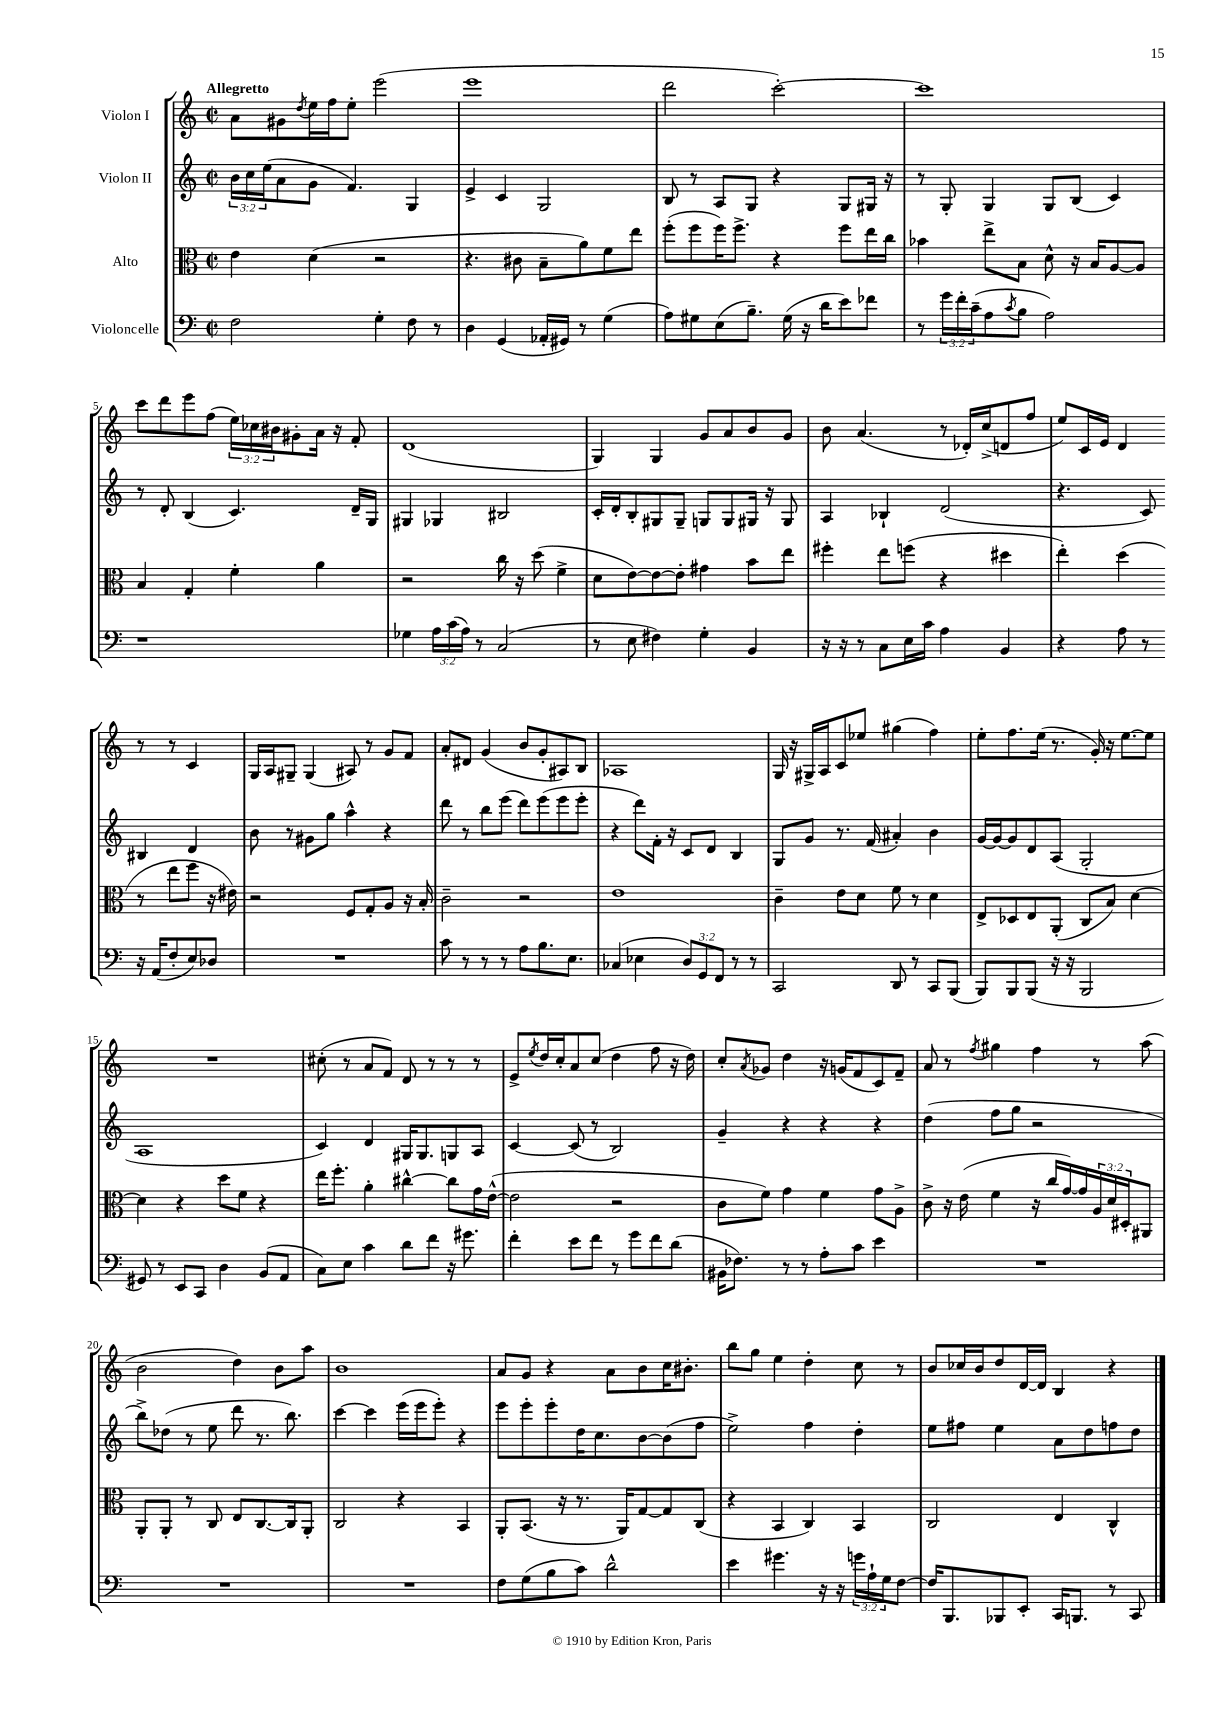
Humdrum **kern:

**kern	**kern	**kern	**kern
*staff4	*staff3	*staff2	*staff1
*clefF4	*clefC3	*clefG2	*clefG2
*k[]	*k[]	*k[]	*k[]
*M2/2	*M2/2	*M2/2	*M2/2
*met(c|)	*met(c|)	*met(c|)	*met(c|)
2F	4e	24b	8a
.	.	24cc	.
.	.	(24ee	.
.	.	8a	8g#
.	.	.	8qdd
.	(4d	8g	16ee
.	.	.	16ff
.	.	4.f)	8ee'
4G'	2r	.	(2eee
8F	.	4G	.
8r	.	.	.
=	=	=	=
4D	4.r	4e^	1eee
(4GG	.	4c	.
.	8c#	.	.
16AA-'	8B~	2G	.
16GG#)	.	.	.
8r	8a)	.	.
(4G	8f	.	.
.	8ee	.	.
=	=	=	=
8A)	(8ff'	8B	2ddd
8G#	8ff	8r	.
(8E	16ff)	8A	.
.	8.ff^	.	.
8.B~)	.	8G	.
.	4r	4r	[2ccc')
(16G#	.	.	.
16r	.	.	.
16d	.	.	.
8e)	8ff	8G	.
8f-	16ee	16G#	.
.	16cc	16r	.
=	=	=	=
8r	4b-	8r	1ccc]
24g	.	8G'	.
24f'	.	.	.
(24c~	.	.	.
8A	8ee^	4G	.
8qc	.	.	.
8B	8B	.	.
2A)	8d^^	8G	.
.	16r	(8B	.
.	16B	.	.
.	[8A	4c)	.
.	8A]	.	.
=	=	=	=
1r	4B	8r	8ccc
.	.	8d'	8ddd
.	4G'	(4B	8eee
.	.	.	(8ff
.	4f'	4.c)	24ee)
.	.	.	24cc-
.	.	.	24b#
.	.	.	8g#'
.	4a	.	16a
.	.	.	16r
.	.	16d~	8f'
.	.	16G	.
=	=	=	=
4G-	2r	4G#	(1d
24A	.	4G-	.
(24c	.	.	.
24A)	.	.	.
8r	.	.	.
(2C	16cc	2B#	.
.	16r	.	.
.	(8dd	.	.
.	4f^	.	.
=	=	=	=
8r	8d	16c'	4G)
.	.	16d'	.
8E	[8e)	8B'	.
4F#)	8e_	8G#	4G
.	8e']	8G#~	.
4G'	4g#	8G	8g
.	.	8G	8a
4BB	8b	16G#	8b
.	.	16r	.
.	8ee	8G#	8g
=	=	=	=
16r	4ff#'	4A	8b
16r	.	.	.
8r	.	.	(4.a
8C	8ee	4B-`	.
16E	(8ff	.	.
16c	.	.	.
4A	4r	(2d	8r
.	.	.	16d-')
.	.	.	(16cc^
4BB	4dd#	.	8d
.	.	.	8ff
=	=	=	=
4r	4ee')	4.r	8ee)
.	.	.	16c
.	.	.	16e
8A	(4dd	.	4d
8r	.	8c)	.
16r	8r	4B#	8r
(16AA	.	.	.
8F'	8ee	.	8r
8E)	8ff	4d	4c
8D-	16r	.	.
.	16e#)	.	.
=	=	=	=
1r	2r	8b	16G
.	.	.	16A
.	.	8r	8G#~
.	.	8g#	(4G#
.	.	8gg	.
.	8F	4aa^^	8A#)
.	8G'	.	8r
.	8A	4r	8g
.	16r	.	8f
.	16B'	.	.
=	=	=	=
8c	2c~	8ddd	8a'
8r	.	8r	8d#
8r	.	8bb	(4g
8r	.	(8eee	.
8A	2r	8ddd)	8b
8.B	.	(8eee	8g'
.	.	8eee	8A#)
8.E	.	.	.
.	.	8eee'	8B
=	=	=	=
(4C-	1e	4r	1A-
4E-	.	8ddd)	.
.	.	16f'	.
.	.	16r	.
12D)	.	8c	.
12GG	.	.	.
.	.	8d	.
12FF	.	.	.
8r	.	4B	.
8r	.	.	.
=	=	=	=
2CC	4c~	8G	16G
.	.	.	16r
.	.	8g	16G#^
.	.	.	16A
.	8e	8.r	8c
.	8d	.	8ee-
.	.	(16f	.
8DD	8f	4a#')	(4gg#
8r	8r	.	.
8CC	4d	4b	4ff)
(8BBB	.	.	.
=	=	=	=
8BBB)	8E^	[16g	8ee'
.	.	16g_	.
8BBB	8D-	8g]	8.ff
(8BBB	8E	8d	.
.	.	.	(16ee
16r	(8AA'	(8A	8.r
16r	.	.	.
2BBB	8C	2G'	.
.	.	.	16g')
.	8B)	.	16r
.	.	.	[8.ee
.	[4d	.	.
.	.	.	8ee]
=	=	=	=
8GG#)	4d]	1A	1r
8r	.	.	.
8EE	4r	.	.
8CC	.	.	.
4D	8dd	.	.
.	8f	.	.
(8BB	4r	.	.
8AA	.	.	.
=	=	=	=
8C)	16ee	4c)	(8cc#'
.	8.ff'	.	.
8E	.	.	8r
4c	4a'	4d	8a
.	.	.	8f)
8d	[4cc#^^	16G#	8d
.	.	8.G#	.
8f	.	.	8r
16r	8cc#]	8G	8r
8.g#	.	.	.
.	16g	8A	8r
.	([16e^^	.	.
=	=	=	=
4f'	2e]	[4c	8e^
.	.	.	8qee
.	.	.	16dd
.	.	.	16cc'
8e	.	(8c]	8a
8f	.	8r	(8cc
8r	2r	2B)	4dd
8g	.	.	.
8f	.	.	8ff
(8d	.	.	16r
.	.	.	16dd)
=	=	=	=
16BB#	8c	4g~	8cc'
8.F-)	.	.	.
.	.	.	8qa
.	8f)	.	8g-
8r	4g	4r	4dd
8r	.	.	.
8A'	4f	4r	16r
.	.	.	(16g
8c	.	.	8f
4e	8g	4r	8c)
.	8A^	.	8f~
=	=	=	=
1r	8c^	(4dd	8a
.	16r	.	8r
.	(16e	.	.
.	.	.	8qff
.	4f	8ff	4gg#
.	.	8gg	.
.	16r	2r	4ff
.	16cc	.	.
.	[16g)	.	.
.	16g]	.	.
.	24A	.	8r
.	24d	.	.
.	24D#'	.	.
.	8AA#	.	(8aa
=	=	=	=
1r	8AA'	8bb^)	2b
.	8AA'	(8dd-	.
.	8r	8r	.
.	8C	8ee	.
.	8E	8ddd	4dd)
.	[8.C	8.r	.
.	.	.	8b
.	16C]	8.bb)	.
.	8AA'	.	8aa
=	=	=	=
1r	2C	[4ccc	1b
.	.	4ccc]	.
.	4r	(16eee	.
.	.	16eee	.
.	.	8eee')	.
.	4BB	4r	.
=	=	=	=
8F	8AA'	8eee	8a
(8G	(8.BB	8eee'	8g
8B	.	8eee'	4r
.	16r	.	.
8c)	8.r	16dd	.
.	.	8.cc	.
2d^^	.	.	8a
.	16AA)	.	.
.	[8G	[8b	8b
.	8G]	(8b]	16cc
.	.	.	8.b#'
.	(8C	8ff	.
=	=	=	=
4e	4r	2ee^)	8bb
.	.	.	8gg
4.g#	4BB	.	4ee
.	4C)	4ff	4dd'
16r	.	.	.
16r	.	.	.
24g	4BB	4dd'	8cc
24A`	.	.	.
24G	.	.	.
[8F	.	.	8r
=	=	=	=
16F]	2C	8ee	8b
8.BBB	.	.	.
.	.	8ff#	16cc-
.	.	.	16b
8BBB-	.	4ee	8dd
8EE'	.	.	[16d
.	.	.	16d]
16CC	4E	8a	4B
8.BBB	.	.	.
.	.	8dd	.
8r	4C^^	8ff	4r
8CC	.	8dd	.
==	==	==	==
*-	*-	*-	*-
